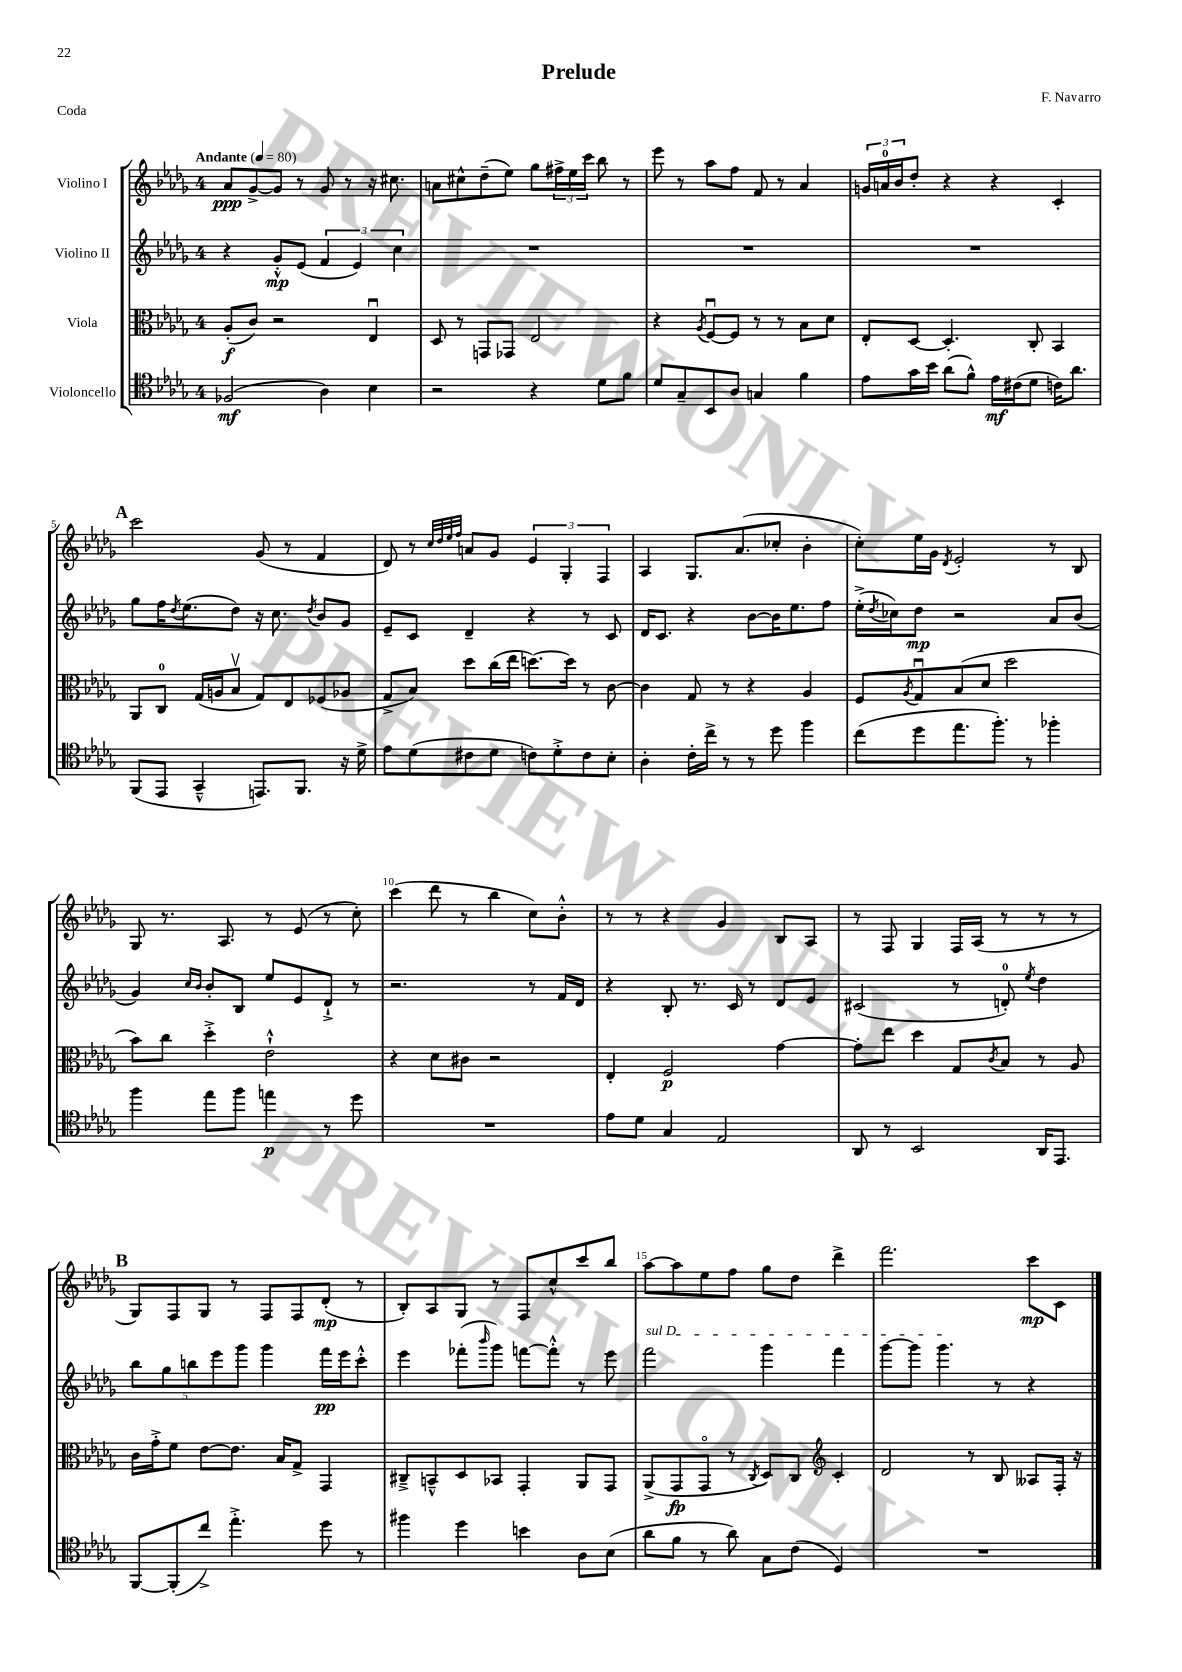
\header { title = "Prelude" composer = "F. Navarro" piece = "Coda" }
<<
\new StaffGroup <<
\new Staff = "s0" \with { instrumentName = "Violino I" } {
    \clef treble \key des \major \once \override Staff.TimeSignature.style = #'single-digit \time 4/4 \tempo "Andante" 4 = 80
    aes'8\ppp ges'8~-> ges'8 r8 ges'8 r8 r16 cis''8. |
    a'8 cis''8-^ des''8--( ees''8) ges''8 \tuplet 3/2 { fis''16-> ees''16 c'''16 } bes''8 r8 |
    ees'''8 r8 aes''8 f''8 f'8 r8 aes'4 |
    \tuplet 3/2 { g'16 a'16-0 bes'16 } des''8-. r4 r4 c'4-. |
    \mark \markup { \bold "A" } c'''2 ges'8( r8 f'4 |
    des'8) r8 \grace { c''32 des''32 ees''32 f''32 } a'8 ges'8 \tuplet 3/2 { ees'4 ges4-. f4 } |
    aes4 ges8. aes'8.( ces''8-. bes'4-. |
    c''8-.) ees''16 ges'16 \acciaccatura { des'8 } ees'2-. r8 bes8 |
    ges8 r8. aes8. r8 ees'8( r8 c''8-.) |
    c'''4( des'''8 r8 bes''4 c''8) bes'8-.-^ |
    r8 r8 r4 ges'4 bes8 aes8 |
    r8 f8 ges4 f16 aes16( r8 r8 r8 |
    \mark \markup { \bold "B" } ges8) f8 ges8 r8 f8 f8 des'8-.\mp( r8 |
    bes8-.) aes8 ges8 r8 f8 c''8-^ c'''8 bes''8 |
    aes''8~ aes''8 ees''8 f''8 ges''8 des''8 des'''4-> |
    f'''2. c'''8\mp c'8 \bar "|." |
}
\new Staff = "s1" \with { instrumentName = "Violino II" } {
    \clef treble \key des \major \once \override Staff.TimeSignature.style = #'single-digit \time 4/4
    r4 ges'8-.-^\mp ees'8( \tuplet 3/2 { f'4 ees'4) c''4 } |
    R1 |
    R1 |
    R1 |
    \mark \markup { \bold "A" } ges''8 f''16 \acciaccatura { des''8 } ees''8.( des''8) r16 c''8. \acciaccatura { des''8 } bes'8 ges'8 |
    ees'8-- c'8 des'4-- r4 r8 c'8 |
    des'16 c'8. r4 bes'8~ bes'16 ees''8. f''8 |
    ees''16-.->( \acciaccatura { des''8 } ces''16) des''8\mp r2 aes'8 bes'8( |
    ges'4) \grace { c''16 bes'16 } bes'8-. bes8 ees''8 ees'8 des'8-!-> r8 |
    r2. r8 f'16 des'16 |
    r4 bes8-. r8. c'16 r8 des'8 ees'8 |
    cis'2( r8 d'8-0-.) \acciaccatura { ees''8 } des''4 |
    \mark \markup { \bold "B" } \tuplet 5/4 { bes''8 ges''8 b''8 ees'''8 ges'''8 } ges'''4 f'''16\pp ees'''16 c'''8-.-^ |
    ees'''4 fes'''8-.( \grace { bes'''16 } ges'''8) f'''8~ f'''8-.-^ r8 ees'''8 |
    \once \override TextSpanner.bound-details.left.text = \markup { \italic "sul D" } f'''2\startTextSpan ges'''4 f'''4 |
    ges'''8~ ges'''8 ges'''4.\stopTextSpan r8 r4 \bar "|." |
}
\new Staff = "s2" \with { instrumentName = "Viola" } {
    \clef alto \key des \major \once \override Staff.TimeSignature.style = #'single-digit \time 4/4
    aes8-.\f( c'8) r2 ees4\downbow |
    des8 r8 g,8 ges,8 ees2 |
    r4 \acciaccatura { aes8 } f8~\downbow f8 r8 r8 bes8 des'8 |
    ees8-. des8~ des4.-. c8-. bes,4 |
    \mark \markup { \bold "A" } aes,8 c8-0 ges16( a16 bes8\upbow ges8) ees8 fes8( aes8 |
    ges8-> bes8) des''8 c''16( ees''16 d''8.~) d''16 r8 c'8~ |
    c'4 ges8 r8 r4 aes4 |
    f8 \acciaccatura { aes8 } ges8\downbow bes8( des'8 des''2 |
    bes'8) c''8 des''4-.-> ees'2-!-^ |
    r4 des'8 cis'8 r2 |
    ees4-. f2\p ges'4~ |
    ges'8-. ees''8 des''4 ges8 \acciaccatura { c'8 } bes8 r8 aes8 |
    \mark \markup { \bold "B" } c'16 ges'16-.-> f'8 ees'8~ ees'8. bes16 ges8-> ges,4 |
    cis8---> b,8---^ des8 bes,8 ges,4-. aes,8 ges,8 |
    aes,8->( ges,8\fp ges,8\flageolet r8 \acciaccatura { c8 } des8) c8 \clef treble c'4-. |
    des'2 r8 bes8 aeses8 f16-. r16 \bar "|." |
}
\new Staff = "s3" \with { instrumentName = "Violoncello" } {
    \clef tenor \key des \major \once \override Staff.TimeSignature.style = #'single-digit \time 4/4
    fes2\mf( aes4) bes4 |
    r2 r4 des'8 f'8 |
    des'8 ges8-- bes,8 aes8 g4 f'4 |
    ees'8 ges'16 bes'16 aes'8( f'8-^) ees'16\mf cis'16( des'8 c'16) aes'8. |
    \mark \markup { \bold "A" } f,8( ees,8 ges,4---^ e,8.) f,8. r16 des'16-> |
    ees'8 des'8( cis'8 des'8 c'8) des'8-.-> c'8 bes8-. |
    aes4-. c'16-. c''16-> r8 r8 des''8 f''4 |
    c''8( des''8 ees''8. f''8.-.) r8 fes''4-. |
    f''4 ees''8 f''8 e''4\p r8 des''8 |
    R1 |
    ees'8 des'8 ges4 ees2 |
    aes,8 r8 bes,2 aes,16 ees,8. |
    \mark \markup { \bold "B" } f,8~ f,8-.( c''8->) ees''4.-.-> des''8 r8 |
    fis''4 des''4 b'4 aes8 bes8( |
    aes'8 f'8 r8 aes'8) ges8 c'8( des4) |
    R1 \bar "|." |
}
>>
>>
\layout { \context { \Score \override BarNumber.break-visibility = ##(#f #t #t) barNumberVisibility = #(every-nth-bar-number-visible 5) } }
